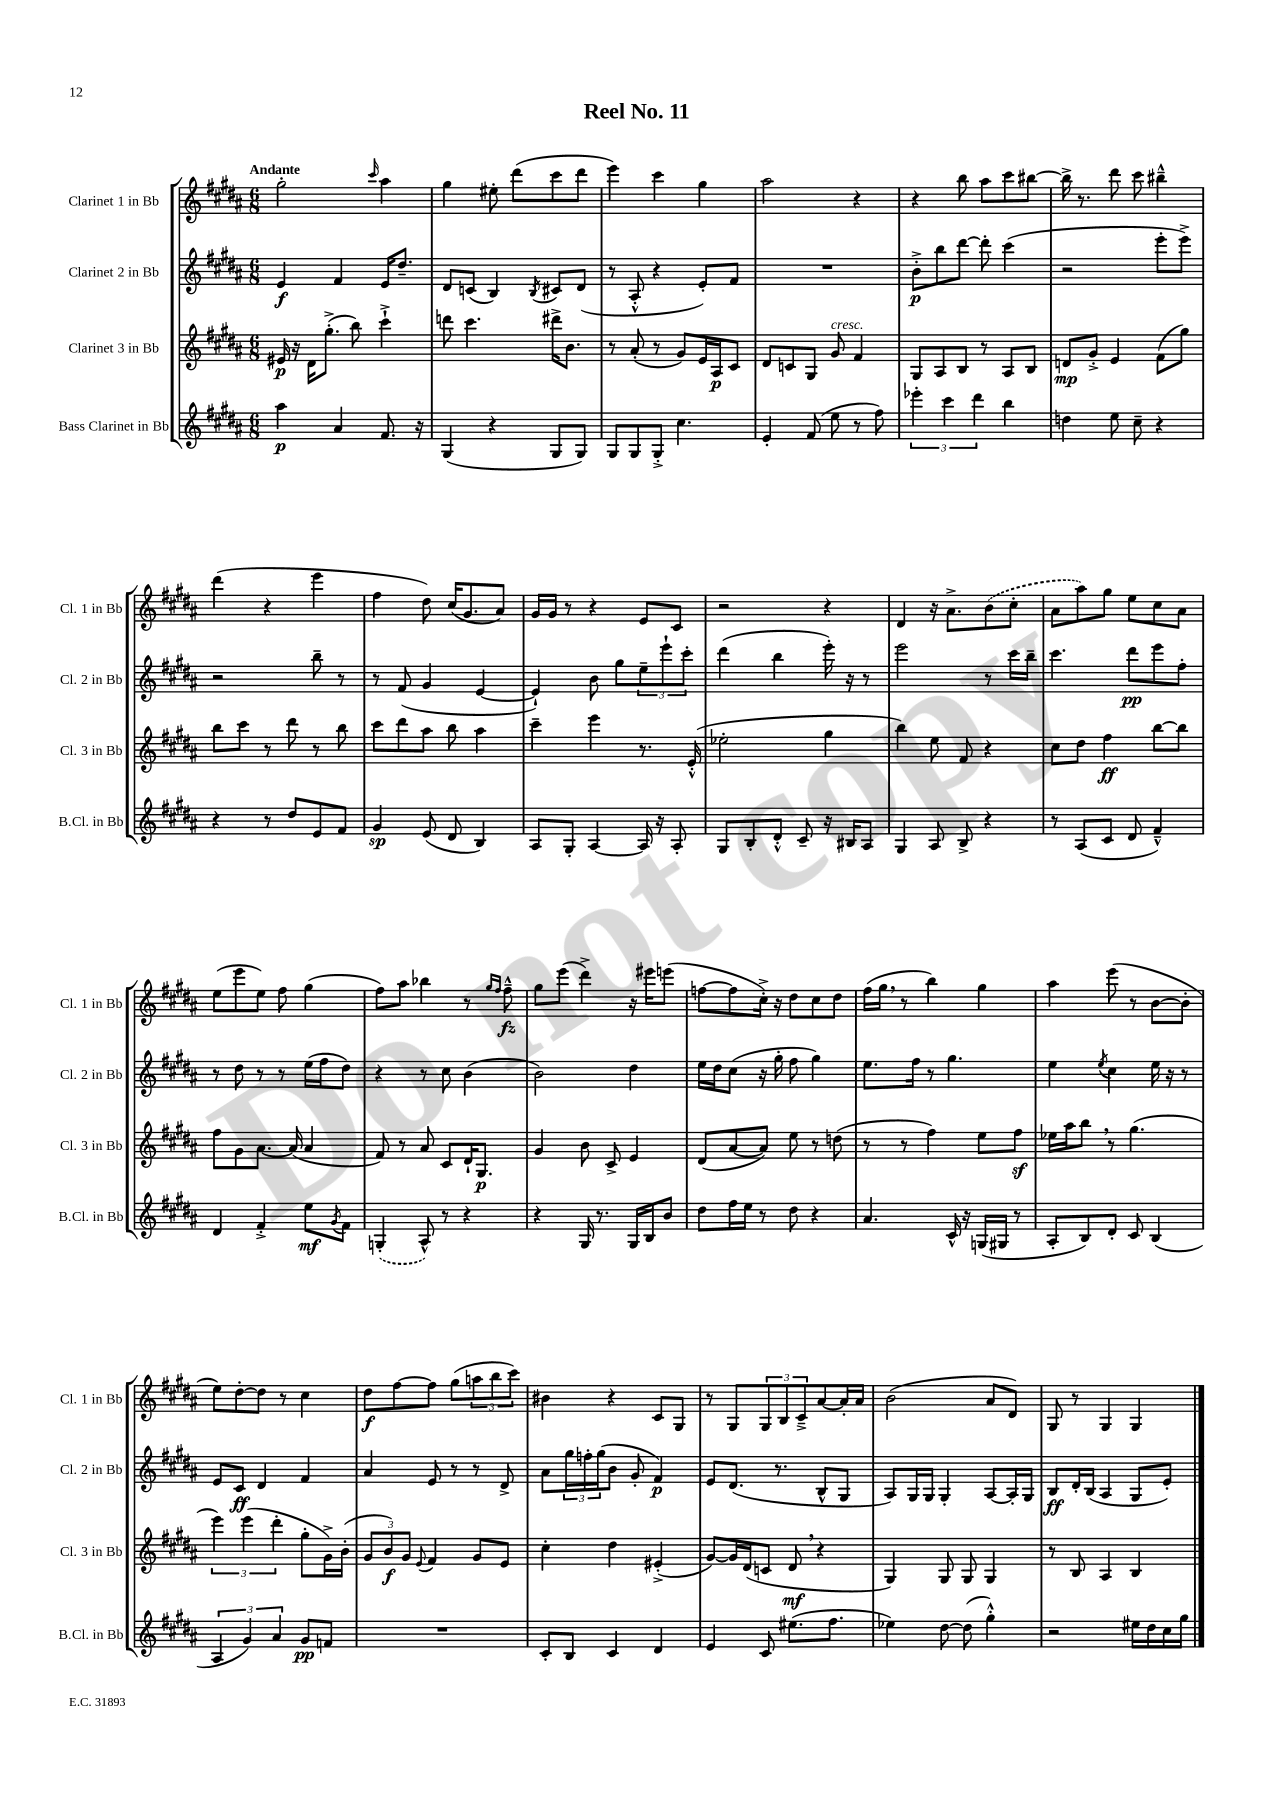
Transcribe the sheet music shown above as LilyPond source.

\header { title = "Reel No. 11" }
<<
\new StaffGroup <<
\new Staff = "s0" \with { instrumentName = "Clarinet 1 in Bb" shortInstrumentName = "Cl. 1 in Bb" } {
    \clef treble \key b \major \numericTimeSignature \time 6/8 \tempo "Andante"
    gis''2-. \grace { cis'''16 } ais''4 |
    gis''4 eis''8-. dis'''8( cis'''8 dis'''8 |
    e'''4) cis'''4 gis''4 |
    ais''2 r4 |
    r4 b''8 ais''8 cis'''8 bis''8~ |
    bis''16-> r8. dis'''8 cis'''8 bis''4---^ |
    dis'''4( r4 e'''4 |
    fis''4 dis''8) cis''16( gis'8. ais'8) |
    gis'16 gis'16 r8 r4 e'8 cis'8 |
    r2 r4 |
    dis'4 r16 ais'8.-> \once \slurDashed b'8( cis''8-. |
    ais'8 ais''8) gis''8 e''8 cis''8 ais'8 |
    e''8( e'''8 e''8) fis''8 gis''4( |
    fis''8) ais''8 bes''4 r8 \grace { gis''16 fis''16 } fis''8---^\fz |
    gis''8 e'''8( dis'''4->) r16 eis'''16 e'''8( |
    f''8~ f''8 cis''16-.->) r16 dis''8 cis''8 dis''8 |
    fis''16( gis''16 \breathe r8 b''4) gis''4 |
    ais''4 e'''8( r8 b'8~ b'8-. |
    e''8) dis''8~-. dis''8 r8 cis''4 |
    dis''8\f fis''8~ fis''8 gis''8( \tuplet 3/2 { a''8 b''8 cis'''8) } |
    bis'4 r4 cis'8 gis8 |
    r8 gis8 \tuplet 3/2 { gis8 b8 cis'8---> } ais'8~ ais'16-. ais'16 |
    b'2( ais'8 dis'8) |
    gis8 r8 gis4 gis4 \bar "|." |
}
\new Staff = "s1" \with { instrumentName = "Clarinet 2 in Bb" shortInstrumentName = "Cl. 2 in Bb" } {
    \clef treble \key b \major \numericTimeSignature \time 6/8
    e'4\f fis'4 e'16 dis''8.-- |
    dis'8 c'8( b4) \acciaccatura { b8 } cis'8 dis'8( |
    r8 ais8-.-^ r4 e'8-.) fis'8 |
    R2. |
    b'8-.->\p b''8 dis'''8~ dis'''8-. cis'''4( |
    r2 e'''8-. e'''8->) |
    r2 b''8-- r8 |
    r8 fis'8( gis'4 e'4~ |
    e'4-!) b'8 gis''8 \tuplet 3/2 { e''8-- e'''8-! cis'''8-. } |
    dis'''4( b''4 e'''16-.) r16 r8 |
    e'''2 r8 cis'''16 b''16-- |
    cis'''4. dis'''8\pp e'''8 fis''8-. |
    r8 dis''8 r8 r8 e''16( fis''16 dis''8) |
    r4 r8 cis''8 b'4( |
    b'2) dis''4 |
    e''16 dis''16 cis''8( r16 gis''16-. fis''8 gis''4) |
    e''8. fis''16 r8 gis''4. |
    e''4 \acciaccatura { e''8 } cis''4 e''16 r16 r8 |
    e'8 cis'8\ff dis'4 fis'4 |
    ais'4 e'8 r8 r8 dis'8-> |
    ais'8 \tuplet 3/2 { gis''16 f''16-. gis''16( } b'8 gis'8-. fis'4\p) |
    e'8 dis'8.( r8. b8-^ gis8 |
    ais8) gis16 gis16 gis4-. ais8~ ais16-. gis16 |
    b8\ff dis'16-. b16( ais4 gis8 e'8-.) \bar "|." |
}
\new Staff = "s2" \with { instrumentName = "Clarinet 3 in Bb" shortInstrumentName = "Cl. 3 in Bb" } {
    \clef treble \key b \major \numericTimeSignature \time 6/8
    eis'16\p r16 dis'16 gis''8.-.->( b''8) cis'''4-!-> |
    d'''8 cis'''4. dis'''16-> b'8. |
    r8 ais'8-.( r8 gis'8) e'16 ais16\p cis'8 |
    dis'8 c'8 gis8 gis'8^\markup { \italic "cresc." } fis'4 |
    gis8 ais8 b8 r8 ais8 b8 |
    d'8\mp gis'8-.-> e'4 fis'8( gis''8) |
    b''8 cis'''8 r8 dis'''8 r8 b''8 |
    cis'''8 dis'''8 ais''8 b''8 ais''4 |
    cis'''4-- e'''4 r8. e'16-.-^( |
    ees''2-. gis''4 |
    b''4) e''8 fis'8 r4 |
    cis''8 dis''8 fis''4\ff b''8~ b''8 |
    fis''8 gis'8 ais'8.~ ais'16( ais'4 |
    fis'8) r8 ais'8 cis'8 dis'16-! gis8.\p |
    gis'4 b'8 cis'8-> e'4 |
    dis'8( ais'8~ ais'8) e''8 r8 d''8( |
    r8 r8 fis''4) e''8 fis''8\sf |
    ees''16 ais''16 b''8 \breathe r8 gis''4.( |
    \tuplet 3/2 { e'''4) e'''4( dis'''4-. } gis''8-. gis'16->) b'16-.( |
    \tuplet 3/2 { gis'8 b'8\f) gis'8 } \appoggiatura { e'8 } fis'4 gis'8 e'8 |
    cis''4-. dis''4 eis'4-.->( |
    gis'8~) gis'16 dis'16( c'8 dis'8\mf \breathe r4 |
    gis4) gis8 gis8 gis4 |
    r8 b8 ais4 b4 \bar "|." |
}
\new Staff = "s3" \with { instrumentName = "Bass Clarinet in Bb" shortInstrumentName = "B.Cl. in Bb" } {
    \clef treble \key b \major \numericTimeSignature \time 6/8
    ais''4\p ais'4 fis'8. r16 |
    gis4( r4 gis8 gis8) |
    gis8 gis8 gis8-.-> cis''4. |
    e'4-. fis'8( e''8 r8 fis''8) |
    \tuplet 3/2 { ees'''4-. cis'''4 dis'''4 } b''4 |
    d''4 e''8 cis''8-- r4 |
    r4 r8 dis''8 e'8 fis'8 |
    gis'4\sp e'8( dis'8 b4) |
    ais8 gis8-. ais4~ ais16 r16 ais8-. |
    gis8 b8-. dis'8-.-^ cis'8-- r16 bis16 ais8 |
    gis4 ais8 b8-> r4 |
    r8 ais8( cis'8 dis'8 fis'4---^) |
    dis'4 fis'4-.-> e''8\mf \acciaccatura { gis'8 } fis'8 |
    \once \slurDashed g4-.( ais8-^) r8 r4 |
    r4 gis16 r8. gis16 b16 b'8 |
    dis''8 fis''16 e''16 r8 dis''8 r4 |
    ais'4. cis'16-^ r16 g16( gis16 r8 |
    ais8-. b8) dis'8-. cis'8 b4( |
    \tuplet 3/2 { ais4 gis'4) ais'4 } gis'8\pp f'8 |
    R2. |
    cis'8-. b8 cis'4 dis'4 |
    e'4 cis'8 eis''8.( fis''8. |
    ees''4) dis''8~ dis''8( gis''4-.-^) |
    r2 eis''16 dis''16 cis''16 gis''16 \bar "|." |
}
>>
>>
\layout { \context { \Score \remove "Bar_number_engraver" } }
